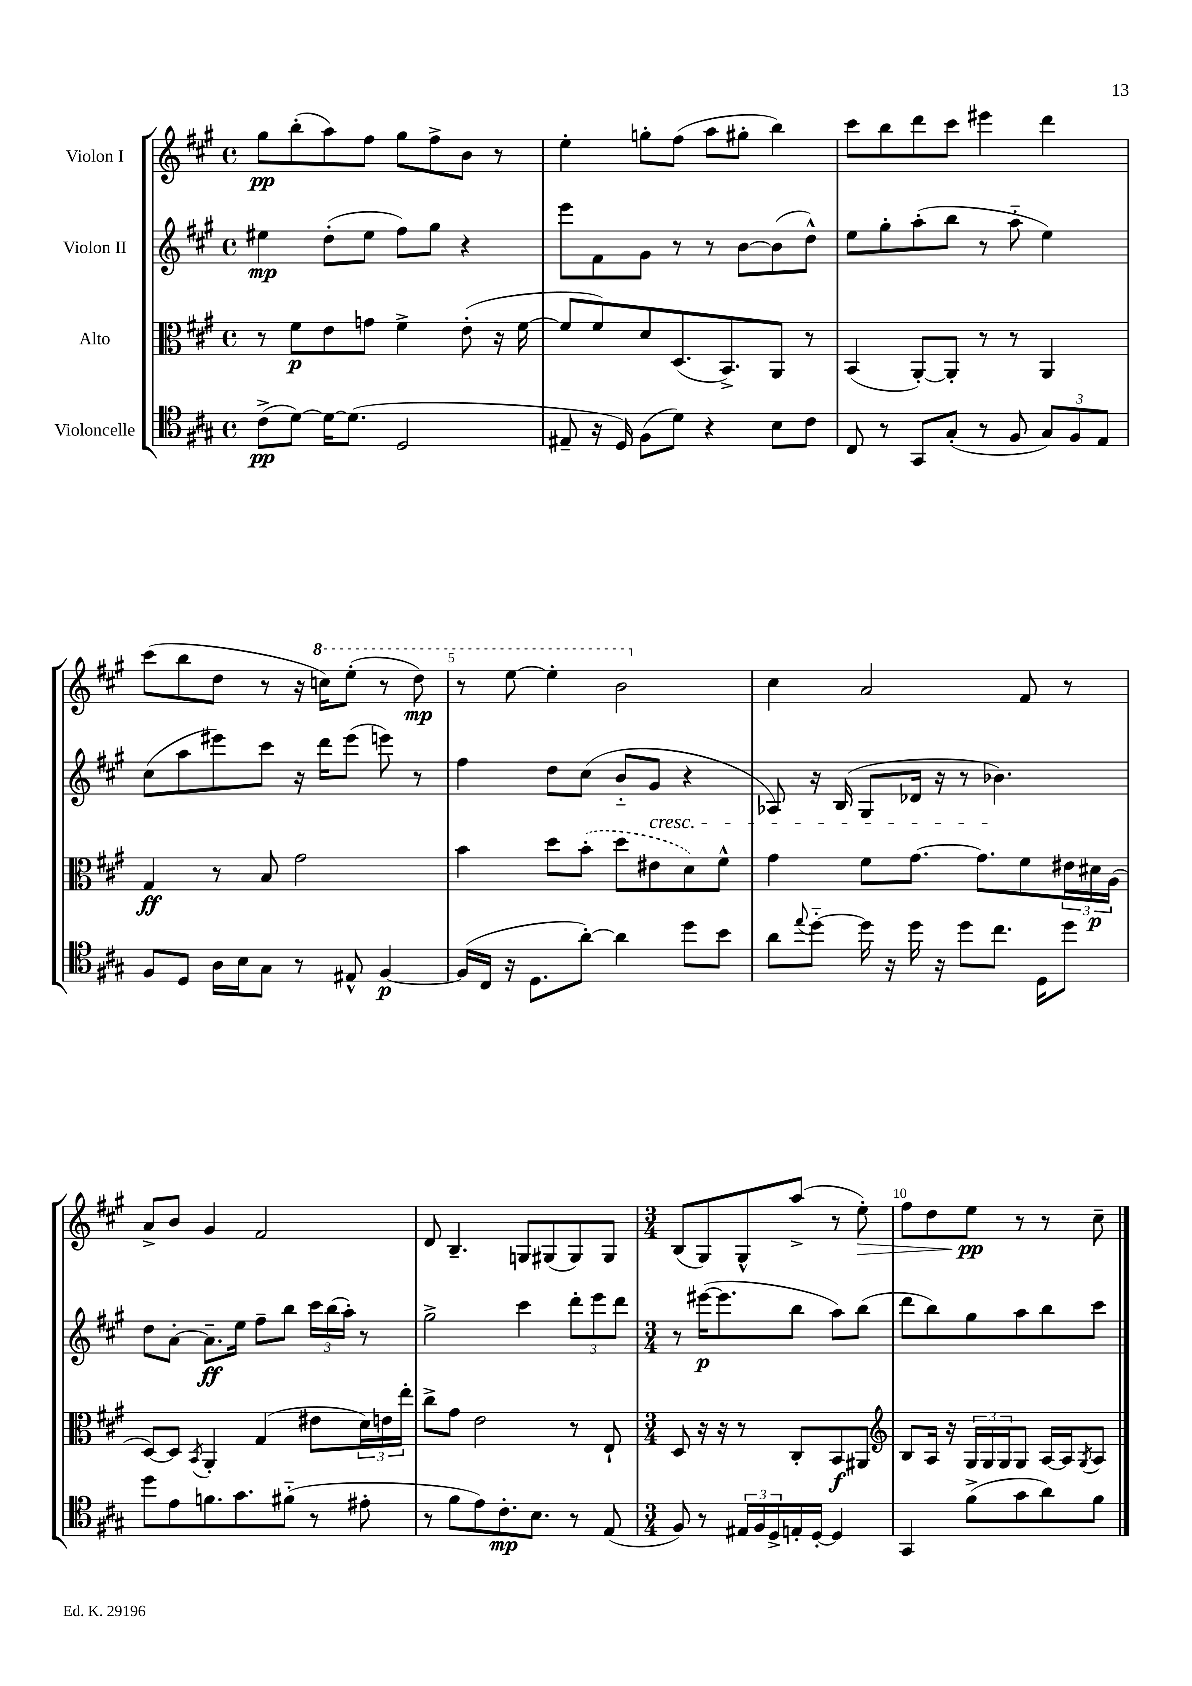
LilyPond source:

<<
\new StaffGroup <<
\new Staff = "s0" \with { instrumentName = "Violon I" } {
    \clef treble \key a \major \defaultTimeSignature \time 4/4
    gis''8\pp b''8-.( a''8) fis''8 gis''8 fis''8-> b'8 r8 |
    e''4-. g''8-. fis''8( a''8 gis''8-. b''4) |
    cis'''8 b''8 d'''8 cis'''8 eis'''4 d'''4 |
    cis'''8( b''8 d''8 r8 r16 \ottava #1 c'''16) e'''8-.( r8 d'''8\mp) |
    r8 e'''8~ e'''4-. b''2 \ottava #0 |
    cis''4 a'2 fis'8 r8 |
    a'8-> b'8 gis'4 fis'2 |
    d'8 b4.-- g8 gis8( gis8) gis8 |
    \numericTimeSignature \time 3/4 b8( gis8) gis8-^ a''8->( r8 e''8-.\>) |
    fis''8 d''8 e''8\pp\! r8 r8 cis''8-- \bar "|." |
}
\new Staff = "s1" \with { instrumentName = "Violon II" } {
    \clef treble \key a \major \defaultTimeSignature \time 4/4
    eis''4\mp d''8-.( eis''8 fis''8) gis''8 r4 |
    e'''8 fis'8 gis'8 r8 r8 b'8~ b'8( d''8-^) |
    e''8 gis''8-. a''8-.( b''8 r8 a''8-_ e''4) |
    cis''8( a''8 eis'''8) cis'''8 r16 d'''16 eis'''8( e'''8) r8 |
    fis''4 d''8 cis''8( b'8-_ gis'8\cresc r4 |
    aes8) r16 b16( gis8 des'16 r16 r8 bes'4.\!) |
    d''8 a'8~-. a'8.--\ff e''16 fis''8-- b''8 \tuplet 3/2 { cis'''16 b''16( a''16-.) } r8 |
    gis''2-> cis'''4 \tuplet 3/2 { d'''8-. e'''8 d'''8 } |
    \numericTimeSignature \time 3/4 r8 eis'''16~\p( eis'''8. b''8 a''8) b''8( |
    d'''8 b''8) gis''8 a''8 b''8 cis'''8 \bar "|." |
}
\new Staff = "s2" \with { instrumentName = "Alto" } {
    \clef alto \key a \major \defaultTimeSignature \time 4/4
    r8 fis'8\p e'8 g'8 fis'4-> e'8-.( r16 fis'16~ |
    fis'8 fis'8) d'8 d8.( b,8.->) a,8 r8 |
    b,4( a,8~-.) a,8-. r8 r8 a,4 |
    gis4\ff r8 b8 gis'2 |
    b'4 d''8 \once \slurDashed b'8-.( d''8 eis'8 d'8) fis'8-^ |
    gis'4 fis'8 gis'8.~ gis'8. fis'8 \tuplet 3/2 { eis'16 dis'16\p a16( } |
    d8~) d8 \acciaccatura { b,8 } a,4-. gis4( eis'8 \tuplet 3/2 { d'16) e'16 e''16-. } |
    cis''8-> gis'8 e'2 r8 e8-! |
    \numericTimeSignature \time 3/4 d8 r16 r16 r8 cis8-. b,8\f ais,8 |
    \clef treble b8 a16 r16 \tuplet 3/2 { gis16 gis16 gis16 } gis8 a16~ a16 \acciaccatura { gis8 } a8 \bar "|." |
}
\new Staff = "s3" \with { instrumentName = "Violoncelle" } {
    \clef tenor \key a \major \defaultTimeSignature \time 4/4
    cis'8->\pp( d'8~) d'16~ d'8.( d2 |
    eis8-- r16 d16) fis8( d'8) r4 b8 cis'8 |
    cis8 r8 gis,8 gis8-.( r8 fis8 \tuplet 3/2 { gis8) fis8 e8 } |
    fis8 d8 a16 b16 gis8 r8 eis8-^ fis4~\p |
    fis16( cis16 r16 d8. a'8~-.) a'4 d''8 b'8 |
    a'8 \appoggiatura { e''8 } d''8~-_ d''16 r16 d''16 r16 d''8 cis''8. d16 d''8 |
    d''8 e'8 f'8. gis'8. fis'8-_( r8 eis'8-. |
    r8 fis'8 e'8) cis'8.-.\mp b8. r8 e8( |
    \numericTimeSignature \time 3/4 fis8) r8 \tuplet 3/2 { eis16 fis16 d16-> } e16-. d16~-. d4 |
    gis,4 fis'8->( gis'8 a'8) fis'8 \bar "|." |
}
>>
>>
\layout { \context { \Score \override BarNumber.break-visibility = ##(#f #t #t) barNumberVisibility = #(every-nth-bar-number-visible 5) } }
